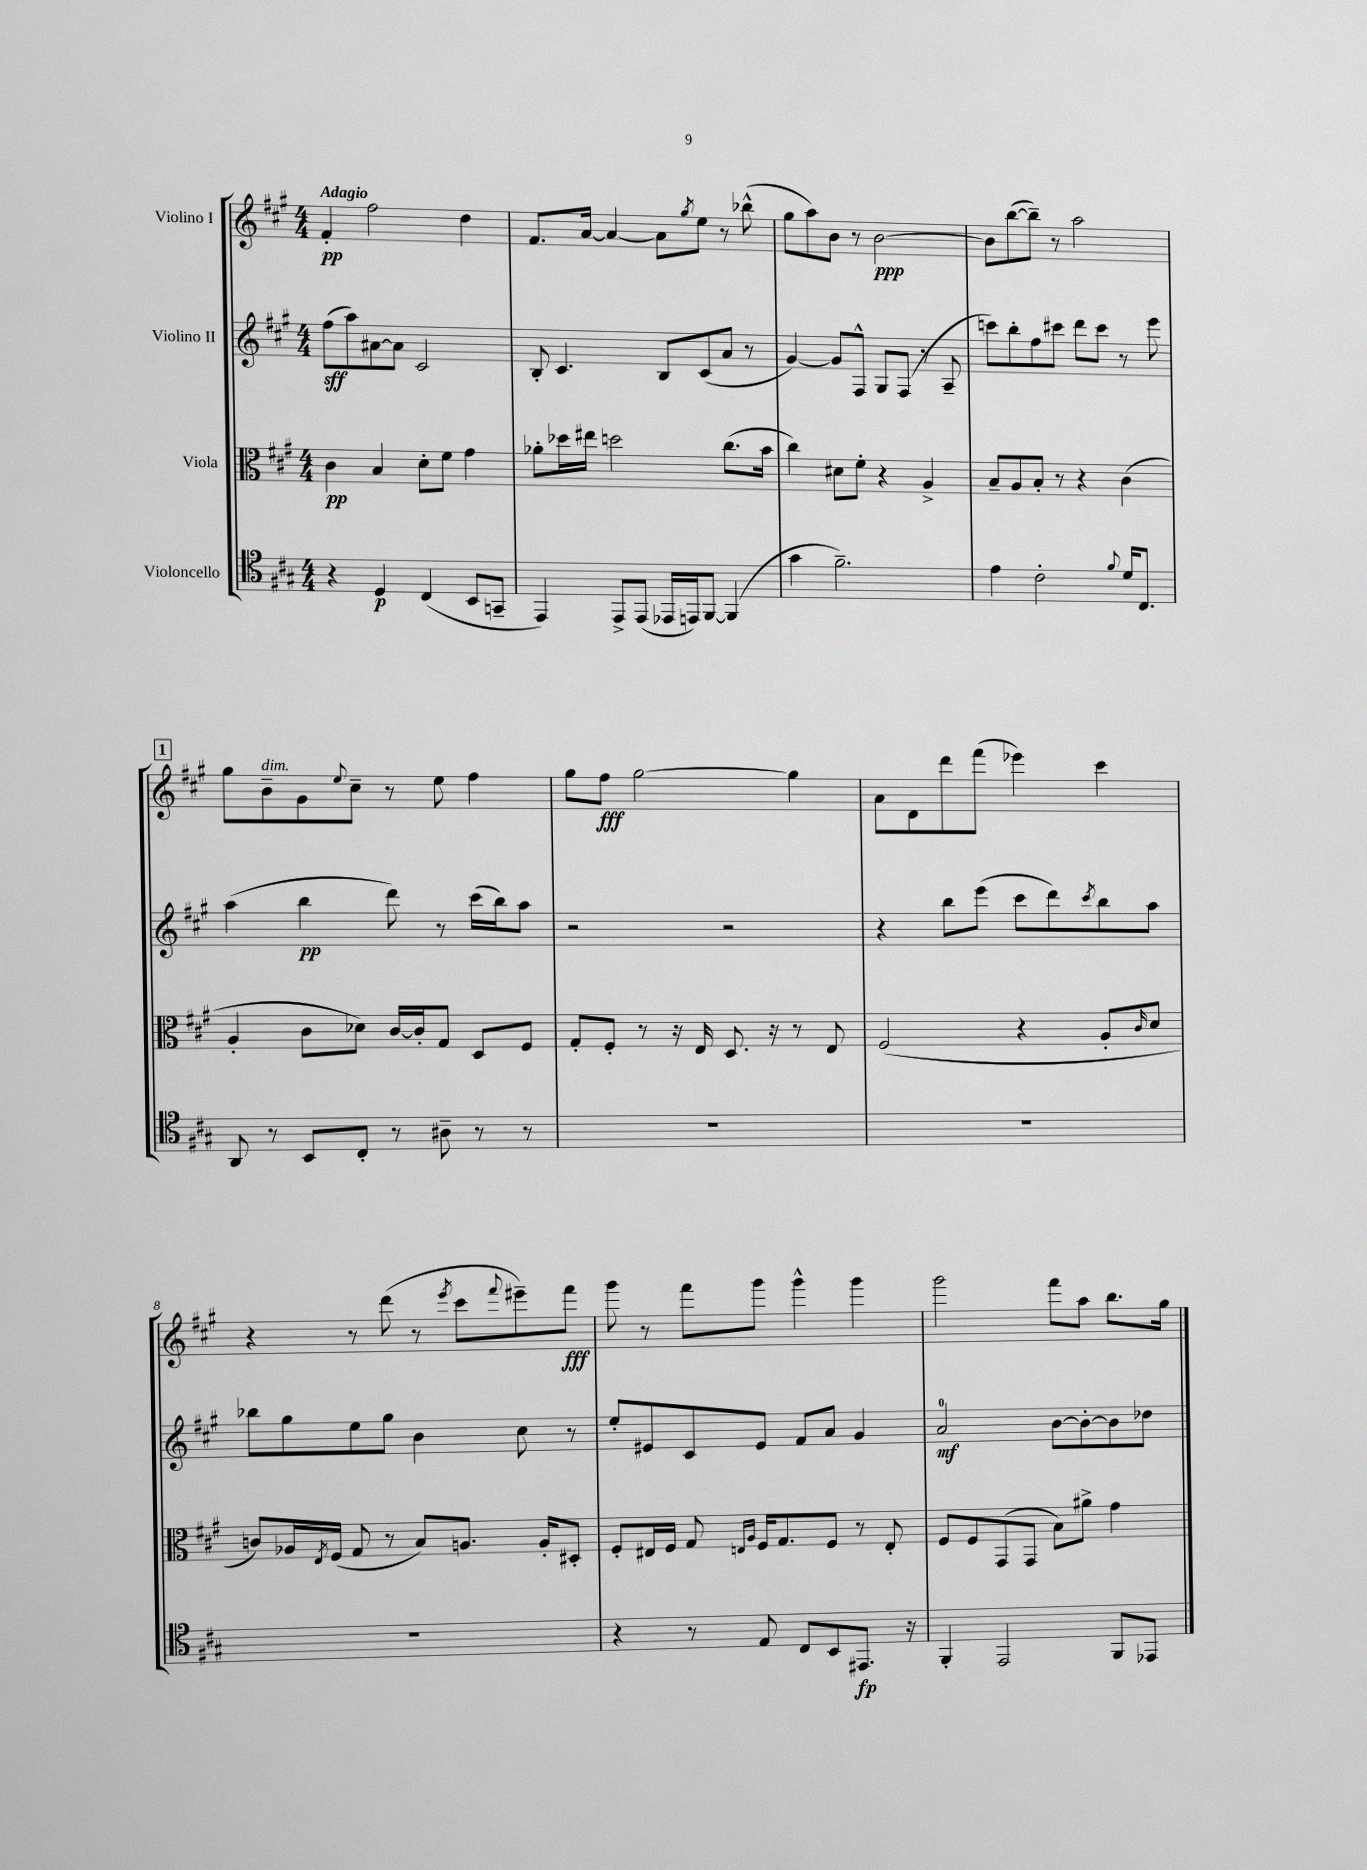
<<
\new StaffGroup <<
\new Staff = "s0" \with { instrumentName = "Violino I" } {
    \clef treble \key a \major \numericTimeSignature \time 4/4 \tempo "Adagio"
    fis'4-.\pp fis''2 d''4 |
    fis'8. a'16~ a'4~ a'8 \acciaccatura { gis''8 } e''8 r8 bes''8-^( |
    gis''8 a''8) b'8 r8 b'2~\ppp |
    b'8 b''8~( b''8--) r8 a''2 |
    \mark \markup { \box "1" } gis''8 b'8--^\markup { \italic "dim." } gis'8 \appoggiatura { e''8 } cis''8-- r8 e''8 fis''4 |
    gis''8 fis''8\fff gis''2~ gis''4 |
    a'8 d'8 d'''8 fis'''8( ees'''4) cis'''4 |
    r4 r8 d'''8( r8 \acciaccatura { e'''8 } cis'''8 \appoggiatura { fis'''8 } eis'''8--) fis'''8\fff |
    gis'''8 r8 fis'''8 gis'''8 gis'''4-^ gis'''4 |
    gis'''2 fis'''8 a''8 b''8. gis''16 \bar "|." |
}
\new Staff = "s1" \with { instrumentName = "Violino II" } {
    \clef treble \key a \major \numericTimeSignature \time 4/4
    fis''8\sff( a''8) ais'8~ ais'8 cis'2 |
    b8-. cis'4. b8 cis'8( a'8 r8 |
    gis'4~) gis'8 fis8-^ gis8 fis8( r8 a8-- |
    c'''8) b''8-. fis''8 cis'''8 d'''8 cis'''8 r8 e'''8 |
    \mark \markup { \box "1" } a''4( b''4\pp d'''8) r8 cis'''16( b''16) a''8 |
    r2 r2 |
    r4 b''8 e'''8( cis'''8 d'''8) \acciaccatura { cis'''8 } b''8 a''8 |
    bes''8 gis''8 e''8 gis''8 b'4 cis''8 r8 |
    e''8-. eis'8 cis'8 eis'8 fis'8 a'8 gis'4 |
    a'2-0\mf b'8~ b'8~-. b'8 des''8 \bar "|." |
}
\new Staff = "s2" \with { instrumentName = "Viola" } {
    \clef alto \key a \major \numericTimeSignature \time 4/4
    cis'4\pp b4 d'8-. fis'8 gis'4 |
    aes'8-. des''16 eis''16 d''2 cis''8.( b'16 |
    cis''4) dis'8 fis'8-. r4 a4-> |
    b8-- a8 b8-. r8 r4 cis'4( |
    \mark \markup { \box "1" } a4-. cis'8 des'8) cis'16~ cis'16-. gis8 d8 fis8 |
    gis8-. fis8-. r8 r16 e16 d8. r16 r8 e8 |
    fis2( r4 a8-. \grace { cis'16 } d'8 |
    c'8) aes16 \acciaccatura { e8 } fis16( gis8 r8 b8) a8. a16-. dis8-. |
    fis8-. eis16 fis16 gis8 \grace { e16 a16 } fis16 gis8. fis8 r8 e8-. |
    fis8 fis8 gis,8( gis,8 b8) ais'8-> gis'4 \bar "|." |
}
\new Staff = "s3" \with { instrumentName = "Violoncello" } {
    \clef tenor \key a \major \numericTimeSignature \time 4/4
    r4 d4\p cis4( b,8 g,8-- |
    e,4) e,8-> e,8( ees,16 e,16) fis,8~ fis,4( |
    gis'4 fis'2.--) |
    e'4 cis'2-. \appoggiatura { fis'8 } d'16 cis8. |
    \mark \markup { \box "1" } a,8 r8 b,8 cis8-. r8 ais8-- r8 r8 |
    R1 |
    R1 |
    R1 |
    r4 r8 e8 cis8 b,8 eis,8.\fp r16 |
    fis,4-. e,2 fis,8 ees,8 \bar "|." |
}
>>
>>
